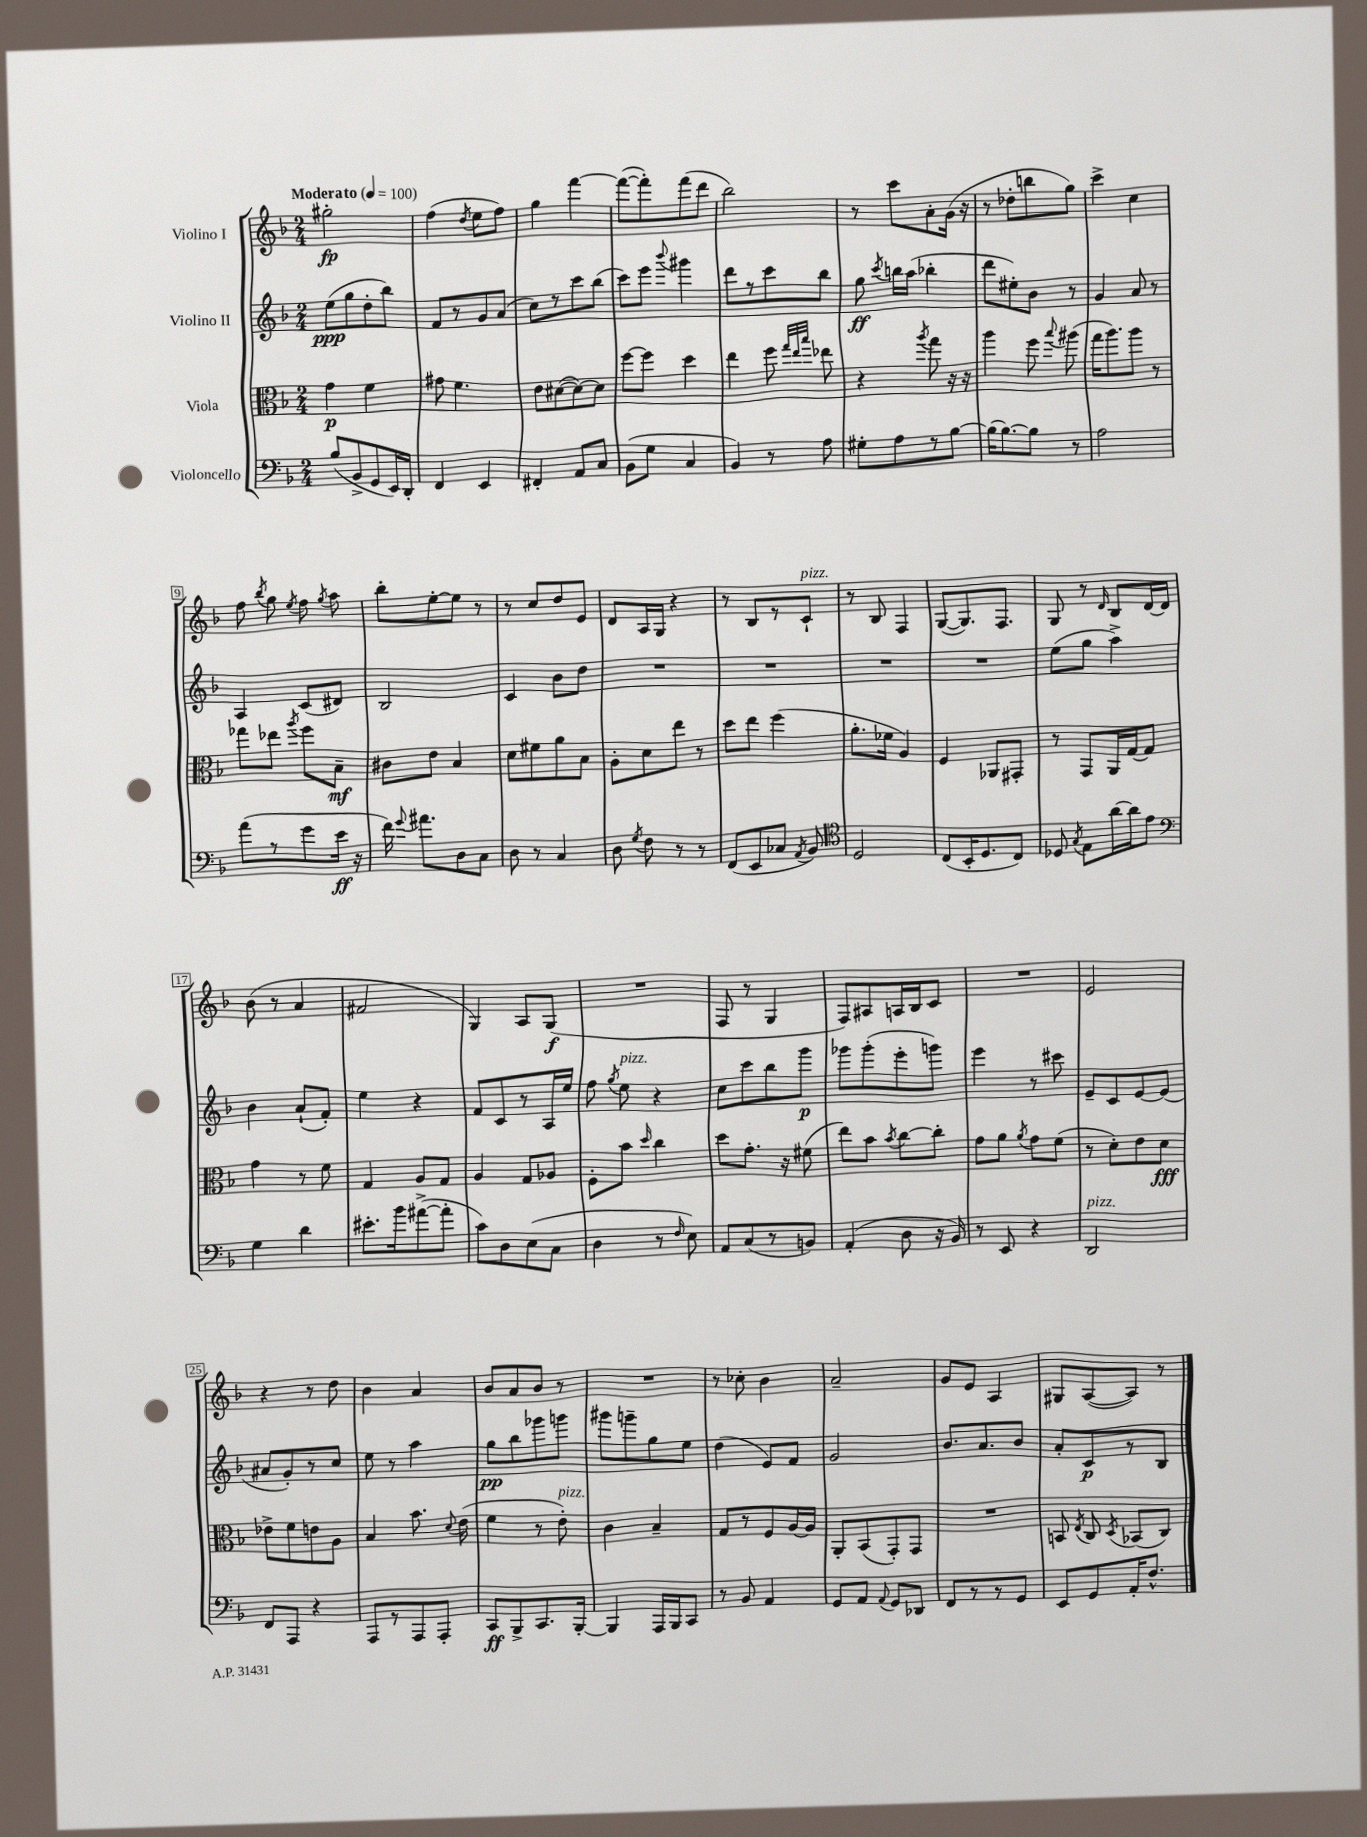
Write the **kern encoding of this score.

**kern	**kern	**kern	**kern
*staff4	*staff3	*staff2	*staff1
*clefF4	*clefC3	*clefG2	*clefG2
*k[b-]	*k[b-]	*k[b-]	*k[b-]
*M2/4	*M2/4	*M2/4	*M2/4
*MM100	*MM100	*MM100	*MM100
(8B-	4g	(8ee	2gg#'
8BB-^	.	8gg	.
8GG	4f	8dd'	.
16EE)	.	8bb-)	.
16DD'	.	.	.
=	=	=	=
4FF	8g#	8f	(4ff
.	4.f	8r	.
.	.	.	8qdd
4EE	.	8g	8ee
.	.	(8a	8ff)
=	=	=	=
4FF#'	8e	8cc)	4gg
.	([8d#	8r	.
8AA	8d#_)	8ccc	[4fff
8C	8d#]	(8bb-	.
=	=	=	=
(8BB-	[8ff	8ccc)	(8fff_
8G	8ff]	8eee	8fff'])
.	.	8qqbbb-	.
4C	4dd	4ggg#	(8fff
.	.	.	8ddd
=	=	=	=
4BB-)	4ee	8ddd	2bb-)
.	.	8r	.
8r	8ff	8ccc	.
.	32qqgg	.	.
.	32qqee	.	.
.	32qqbb-	.	.
8A	8ee-	8bb-	.
=	=	=	=
8G#'	4r	8gg	8r
.	.	8qccc	.
8A	.	16bb	8ccc
.	.	(16aa	.
.	8qaa	.	.
8r	8gg	4bb-'	8a'
[8B-	16r	.	(16g
.	16r	.	16r
=	=	=	=
(16B-]	4aa	8ddd	8r
[8.B-)	.	.	.
.	.	8ee#')	8dd-'
8B-]	8ff	8b-	8bb
.	8qqbb-	.	.
8r	(8aa#	8r	8gg)
=	=	=	=
2A	16gg	4g	4ccc^
.	8.aa)	.	.
.	8aa	8a	4cc
.	8r	8r	.
=	=	=	=
(8a	8gg-	4A	8ff
.	.	.	8qbb-
8r	8ee-	.	8gg
.	8qaa	.	8qee
8g	8ff	(8c	8ff
.	.	.	8qgg
16e	8B-~	8d#)	8aa
16r	.	.	.
=	=	=	=
16f)	8c#	2B-	8bb-'
8qqg	.	.	.
8.a#	.	.	.
.	8e	.	[8ee'
8D	4B-	.	8ee]
8C	.	.	8r
=	=	=	=
8D	8d	4c	8r
8r	8f#	.	8cc
4C	8a	8b-	8dd
.	8B-	8dd	8e
=	=	=	=
8D	8A'	2r	8d
8qG	.	.	.
8F	8d	.	16A
.	.	.	16G
8r	8ee	.	4r
8r	8r	.	.
=	=	=	=
(8FF	8dd	2r	8r
8EE	8ee	.	8B-
8C-	(4ff	.	8r
8qAA	.	.	.
8BB-)	.	.	8c`
=	=	=	=
*clefC4	*	*	*
2D	8.a'	2r	8r
.	.	.	8B-
.	16f-	.	.
.	4A)	.	4F
=	=	=	=
(8C	4F	2r	([8G
16BB-'	.	.	8.G])
8.D	.	.	.
.	8AA-	.	.
.	.	.	8.F
8C)	8GG#'	.	.
=	=	=	=
8D-	8r	(8ee	8G
8qG	.	.	.
8E	8GG	8gg	8r
.	.	.	16qqd
[16a	16AA	4aa^)	8B-
16a]	[16G	.	.
8e	8G]	.	[16d
.	.	.	16d]
=	=	=	=
*clefF4	*	*	*
4G	4g	4b-	(8b-
.	.	.	8r
4d	8r	(8a`	4a
.	8f	8f')	.
=	=	=	=
8.e#'	4G	4ee	2f#
16b-	.	.	.
([8a#^	8A	4r	.
8a#']	8G	.	.
=	=	=	=
8c)	4A	8f	4G)
8D	.	8c	.
(8E	8G	8r	8A
8C	8A-	16A	(8G
.	.	16ee	.
=	=	=	=
4D	8F'	8ff	2r
.	.	8qgg	.
.	8b-	8ee	.
.	16qqdd	.	.
8r	4cc	4r	.
16qqF	.	.	.
8E)	.	.	.
=	=	=	=
8AA	8dd	8cc	8F
(8C	8.g'	8ccc	8r
8r	.	8bb-	4G
.	16r	.	.
8BB)	(8f#	8ggg	.
=	=	=	=
(4AA'	8ee)	8ggg-	8F)
.	8b-	(8ggg-'	8A#
.	8qb-	.	.
8D	[8cc	8eee'	16A
.	.	.	16B-
16r	8cc']	8ggg)	8c
16BB-)	.	.	.
=	=	=	=
8r	8g	4eee	2r
8EE	8a	.	.
.	8qa	.	.
4r	8g	8r	.
.	(8f	8ccc#	.
=	=	=	=
2DD	8r	8e~	2e
.	8d')	8c	.
.	8e	[8e	.
.	8d	(8e]	.
=	=	=	=
8FF	8e-^	8a#	4r
8AAA	8f	8g')	.
4r	8e	8r	8r
.	8A	8cc	8dd
=	=	=	=
8AAA	4B-	8ee	4b-
8r	.	8r	.
8AAA	8.b-	4aa	4a
8AAA'	.	.	.
.	8qqd	.	.
.	(16e	.	.
=	=	=	=
8CC	4f	8gg	8b-
8BBB-^	.	8bb-	8a
8.CC	8r	8ggg-	8b-
.	8e')	8ggg	8r
[16BBB-'	.	.	.
=	=	=	=
4BBB-]	4c	8ggg#	2r
.	.	8ggg~	.
16AAA	4B-~	8gg	.
16BBB-	.	.	.
8CC	.	8ee	.
=	=	=	=
8r	8G	(4dd	8r
8BB-	8r	.	8cc-'
4AA	8F	8e)	4b-
.	[16A	8f	.
.	16A]	.	.
=	=	=	=
8GG	8AA'	2g	2a~
8AA	(8BB-	.	.
8qqAA	.	.	.
8GG	8GG')	.	.
8DD-	8GG	.	.
=	=	=	=
8FF	2r	8.b-	8g
8r	.	.	8e
.	.	8.a	.
8r	.	.	4A
8GG	.	8b-	.
=	=	=	=
8EE	8BB	8a'	8G#
.	8qE	.	.
8GG	8C	8c	([8A
.	8qD	.	.
16AA'	(8BB-	8r	8A])
8.F^^	.	.	.
.	8C)	8B-	8r
==	==	==	==
*-	*-	*-	*-
